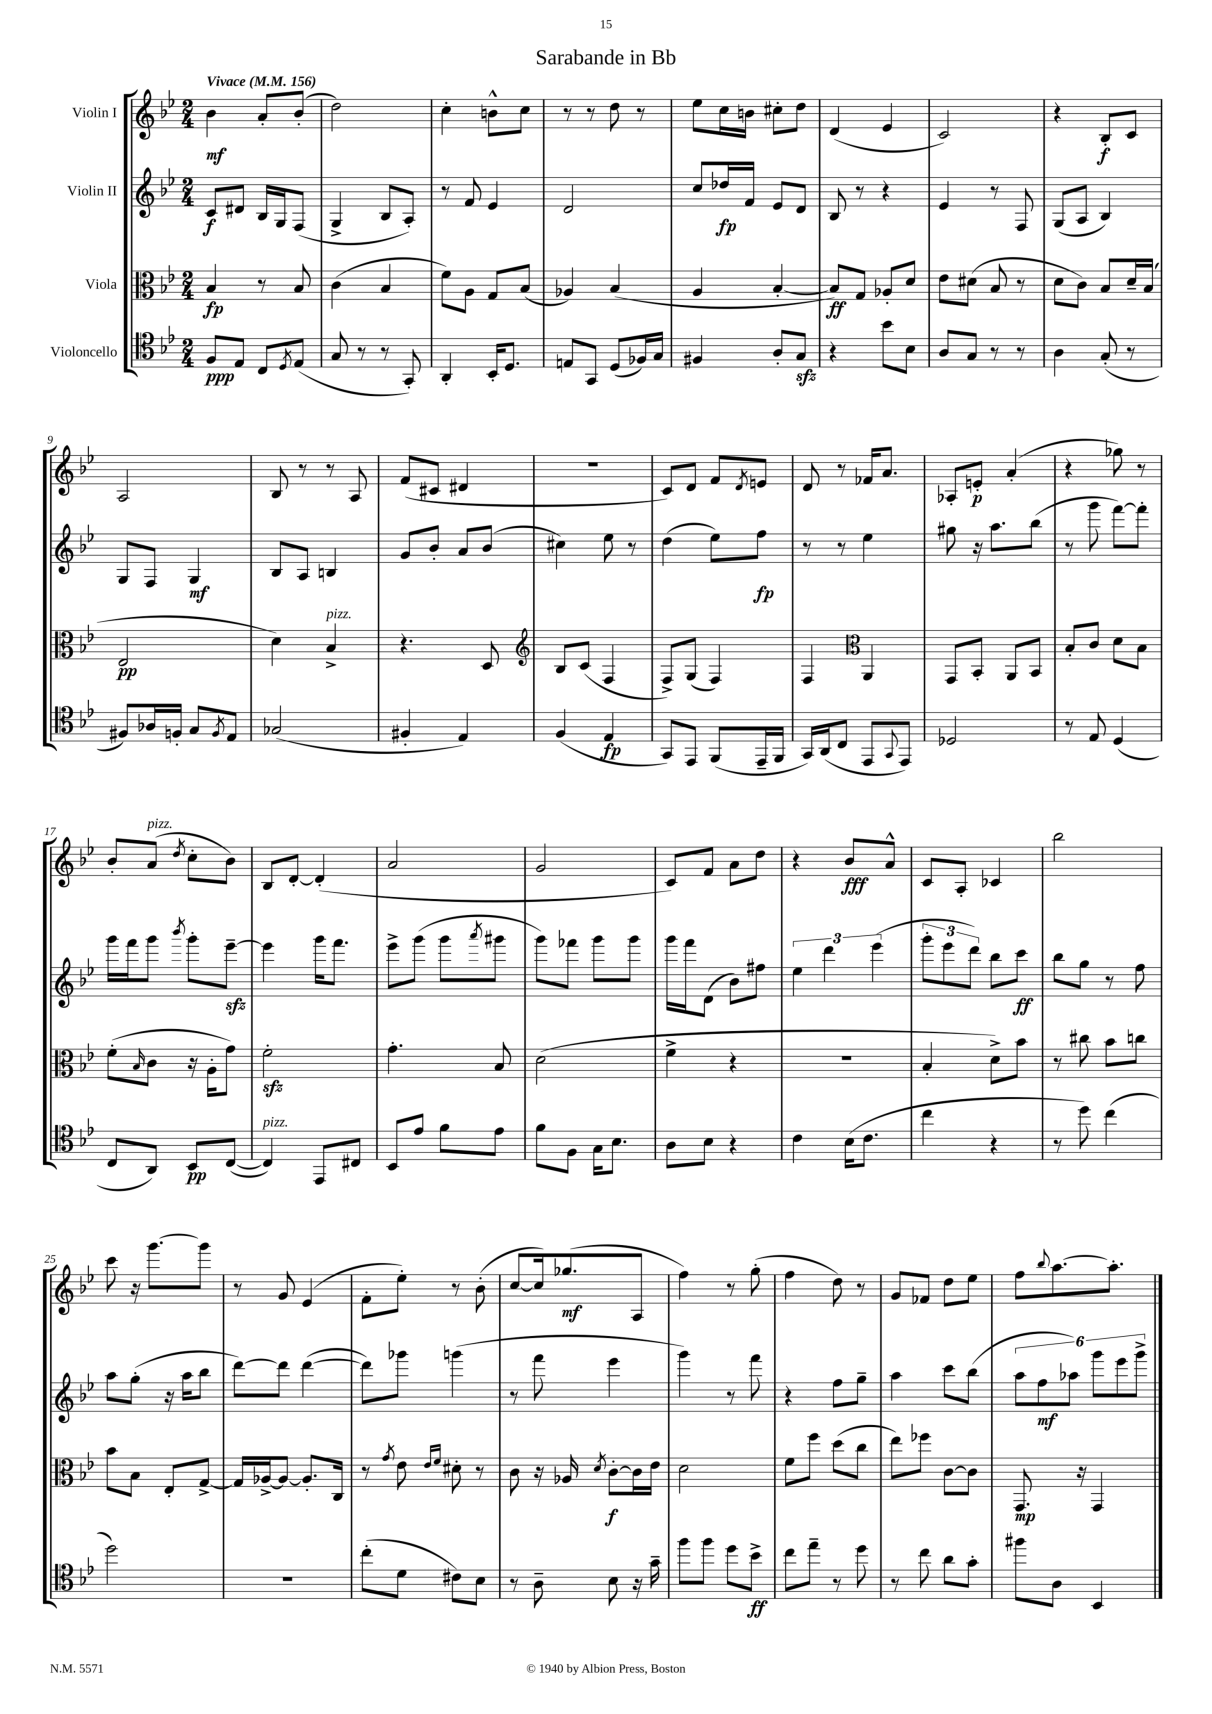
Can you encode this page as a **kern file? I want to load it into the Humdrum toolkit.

**kern	**dynam	**kern	**dynam	**kern	**dynam	**kern	**dynam
*part4	*part4	*part3	*part3	*part2	*part2	*part1	*part1
*staff4	*staff4	*staff3	*staff3	*staff2	*staff2	*staff1	*staff1
*I"Violoncello	*	*I"Viola	*	*I"Violin II	*	*I"Violin I	*
*clefC4	*	*clefC3	*	*clefG2	*	*clefG2	*
*k[b-e-]	*	*k[b-e-]	*	*k[b-e-]	*	*k[b-e-]	*
*M2/4	*	*M2/4	*	*M2/4	*	*M2/4	*
*MM156	*	*MM156	*	*MM156	*	*MM156	*
=1	=1	=1	=1	=1	=1	=1	=1
!	!	!	!	!	!	!LO:TX:a:B:t=Vivace	!
8F/L	ppp	4B-/	fp	8c/L	f	4b-\	mf
8E-/J	.	.	.	8d#X/J	.	.	.
8C/L	.	8r	.	16B-/LL	.	8a'/L	.
.	.	.	.	16G/J	.	.	.
8qD/	.	.	.	.	.	.	.
(8E-/J	.	8B-/	.	(8F/J	.	(8b-'/J	.
=2	=2	=2	=2	=2	=2	=2	=2
8G/	.	(4c\	.	4G^/	.	2dd\)	.
8r	.	.	.	.	.	.	.
8r	.	4B-/	.	8B-/L	.	.	.
8GG'/)	.	.	.	8A'/J)	.	.	.
=3	=3	=3	=3	=3	=3	=3	=3
4AA'/	.	8f\L)	.	8r	.	4cc'\	.
.	.	8A\J	.	8f/	.	.	.
16BB-'/KL	.	8G/L	.	4e-/	.	8bn^^\L	.
8.D/J	.	.	.	.	.	.	.
.	.	(8B-/J	.	.	.	8cc\J	.
=4	=4	=4	=4	=4	=4	=4	=4
8En/L	.	4A-X/)	.	2d/	.	8r	.
8GG/J	.	.	.	.	.	8r	.
(8D/L	.	(4B-/	.	.	.	8dd\	.
16F-X/L)	.	.	.	.	.	8r	.
16G/JJ	.	.	.	.	.	.	.
=5	=5	=5	=5	=5	=5	=5	=5
4F#X/	.	4A/	.	8cc/L	.	8ee-\L	.
.	.	.	.	16dd-X/L	fp	16cc\L	.
.	.	.	.	16f/JJ	.	16bn\JJ	.
8A'/L	.	[4B-'/	.	8e-/L	.	8cc#X'\L	.
8Gzz/J	.	.	.	8d/J	.	8dd\J	.
=6	=6	=6	=6	=6	=6	=6	=6
4r	.	8B-/L])	ff	8B-/	.	(4d/	.
.	.	8G/J	.	8r	.	.	.
8b-\L	.	8A-X'/L	.	4r	.	4e-/	.
8B-\J	.	8d/J	.	.	.	.	.
=7	=7	=7	=7	=7	=7	=7	=7
8A/L	.	8e-\L	.	4e-/	.	2c/)	.
8G/J	.	(8d#X\J	.	.	.	.	.
8r	.	8B-/	.	8r	.	.	.
8r	.	8r	.	8F/	.	.	.
=8	=8	=8	=8	=8	=8	=8	=8
4A\	.	8d\L	.	(8G/L	.	4r	.
.	.	8c\J)	.	8A/J	.	.	.
(8G'/	.	8B-/L	.	4B-/)	.	8B-'/L	f
8r	.	16d~/L	.	.	.	8c/J	.
.	.	(16B-/JJ	.	.	.	.	.
!!LO:LB:g=z
=9	=9	=9	=9	=9	=9	=9	=9
8F#X/L)	.	2E-/	pp	8G/L	.	2A/	.
16A-X/L	.	.	.	8F/J	.	.	.
16Fn'/JJ	.	.	.	.	.	.	.
8G/L	.	.	.	4G/	mf	.	.
8qF/	.	.	.	.	.	.	.
8E-/J	.	.	.	.	.	.	.
=10	=10	=10	=10	=10	=10	=10	=10
(2G-X/	.	4d\)	.	8B-/L	.	8B-/	.
.	.	.	.	8A/J	.	8r	.
!	!	!LO:TX:a:i:t=pizz.	!	!	!	!	!
.	.	4B-^/	.	4Bn/	.	8r	.
.	.	.	.	.	.	8A/	.
=11	=11	=11	=11	=11	=11	=11	=11
4F#X'/	.	4.r	.	8g/L	.	(8f/L	.
.	.	.	.	8b-'/J	.	8c#X/J	.
4E-/)	.	.	.	8a/L	.	4d#X/	.
.	.	8D/	.	(8b-/J	.	.	.
=12	=12	=12	=12	=12	=12	=12	=12
*	*	*clefG2	*	*	*	*	*
(4F/	.	8B-/L	.	4cc#X\)	.	2r	.
.	.	(8c/J	.	.	.	.	.
4E-/	fp	4F/	.	8ee-\	.	.	.
.	.	.	.	8r	.	.	.
=13	=13	=13	=13	=13	=13	=13	=13
8GG/L)	.	8F^/L)	.	(4dd\	.	8c/L)	.
8EE-/J	.	(8G/J	.	.	.	8d/J	.
(8FF/L	.	4F/)	.	8ee-\L)	.	8f/L	.
.	.	.	.	.	.	8qd/	.
16EE-~/L	.	.	.	8ff\J	fp	8en/J	.
16FF/JJ	.	.	.	.	.	.	.
=14	=14	=14	=14	=14	=14	=14	=14
16GG/LL)	.	4F/	.	8r	.	8d/	.
(16AA/J	.	.	.	.	.	.	.
8C/J	.	.	.	8r	.	8r	.
*	*	*clefC3	*	*	*	*	*
8EE-/L	.	4AA/	.	4ee-\	.	16f-X/KL	.
.	.	.	.	.	.	8.a/J	.
8qqGG/	.	.	.	.	.	.	.
8EE-/J)	.	.	.	.	.	.	.
=15	=15	=15	=15	=15	=15	=15	=15
2D-X/	.	8GG/L	.	8gg#X\	.	8A-X'/L	.
.	.	8BB-'/J	.	16r	.	8en'/J	p
.	.	.	.	8.aa\L	.	.	.
.	.	8AA/L	.	.	.	(4a'/	.
.	.	8BB-/J	.	(8bb-\J	.	.	.
=16	=16	=16	=16	=16	=16	=16	=16
8r	.	8B-'/L	.	8r	.	4r	.
8E-/	.	8c/J	.	8ggg\	.	.	.
(4D/	.	8d\L	.	[8fff\L)	.	8gg-X\)	.
.	.	8B-\J	.	8fff'\J]	.	8r	.
!!LO:LB:g=z
=17	=17	=17	=17	=17	=17	=17	=17
8C/L	.	(8f'\L	.	16ggg\LL	.	8b-'/L	.
.	.	.	.	16fff\J	.	.	.
.	.	16qqB-/	.	.	.	.	.
!	!	!	!	!	!	!LO:TX:a:i:t=pizz.	!
8AA/J)	.	8c\J	.	8ggg\J	.	(8a/J	.
.	.	.	.	8qbbb-/	.	8qdd/	.
8BB-/L	pp	16r	.	8ggg'\L	.	8cc'\L	.
.	.	16A'\KL	.	.	.	.	.
([8C/J	.	8g\J)	.	[8eee-zz~\J	.	8b-\J)	.
=18	=18	=18	=18	=18	=18	=18	=18
!LO:TX:a:i:t=pizz.	!	!	!	!	!	!	!
4C/])	.	2fzz'\	.	4eee-\]	.	8B-/L	.
.	.	.	.	.	.	[8d'/J	.
8EE-/L	.	.	.	16ggg\KL	.	(4d'/]	.
.	.	.	.	8.fff\J	.	.	.
8C#X/J	.	.	.	.	.	.	.
=19	=19	=19	=19	=19	=19	=19	=19
8BB-/L	.	4.g'\	.	8eee-^\L	.	2a/	.
8e-/J	.	.	.	(8ggg\J	.	.	.
8f\L	.	.	.	8ggg\L	.	.	.
.	.	.	.	8qaaa/	.	.	.
8e-\J	.	8B-/	.	8ggg#X\J	.	.	.
=20	=20	=20	=20	=20	=20	=20	=20
8f\L	.	(2d\	.	8ggg\L)	.	2g/	.
8F\J	.	.	.	8fff-X\J	.	.	.
16G\KL	.	.	.	8ggg\L	.	.	.
8.B-\J	.	.	.	.	.	.	.
.	.	.	.	8ggg\J	.	.	.
=21	=21	=21	=21	=21	=21	=21	=21
8A\L	.	4f^\	.	16ggg\LL	.	8c/L)	.
.	.	.	.	16fff\J	.	.	.
8B-\J	.	.	.	(8d\J	.	8f/J	.
4r	.	4r	.	8b-\L)	.	8a\L	.
.	.	.	.	8ff#X\J	.	8dd\J	.
=22	=22	=22	=22	=22	=22	=22	=22
4c\	.	2r	.	6ee-\	.	4r	.
.	.	.	.	6ddd\	.	.	.
(16B-\KL	.	.	.	.	.	8b-/L	fff
8.c\J	.	.	.	.	.	.	.
.	.	.	.	(6eee-\	.	.	.
.	.	.	.	.	.	8a^^/J	.
=23	=23	=23	=23	=23	=23	=23	=23
4cc\	.	4B-'/	.	12ggg'\L	.	8c/L	.
.	.	.	.	12eee-\	.	.	.
.	.	.	.	.	.	8A'/J	.
.	.	.	.	12ddd\J)	.	.	.
4r	.	8d^\L)	.	8bb-\L	.	4c-X/	.
.	.	8b-\J	.	8ccc\J	ff	.	.
=24	=24	=24	=24	=24	=24	=24	=24
8r	.	8r	.	8bb-\L	.	2bb-\	.
8dd\)	.	8cc#X\	.	8gg\J	.	.	.
(4cc\	.	8b-\L	.	8r	.	.	.
.	.	8ccn\J	.	8ff\	.	.	.
!!LO:LB:g=z
=25	=25	=25	=25	=25	=25	=25	=25
2dd\)	.	8b-\L	.	8aa\L	.	8ccc\	.
.	.	8B-\J	.	(8gg'\J	.	16r	.
.	.	.	.	.	.	[8.ggg\L	.
.	.	8E-'/L	.	16r	.	.	.
.	.	.	.	16aa\KL	.	.	.
.	.	[8G^/J	.	8bb-\J	.	8ggg\J]	.
=26	=26	=26	=26	=26	=26	=26	=26
2r	.	16G/LL]	.	[8ddd\L)	.	8r	.
.	.	[16A-X^/J	.	.	.	.	.
.	.	8A-/J_	.	8ddd\J]	.	8g/	.
.	.	8.A-'/L]	.	([4ddd\	.	(4e-/	.
.	.	16C/Jk	.	.	.	.	.
=27	=27	=27	=27	=27	=27	=27	=27
(8cc'\L	.	8r	.	8ddd\L])	.	8f'\L	.
.	.	8qg/	.	.	.	.	.
8d\J	.	8e-\	.	8ggg-X\J	.	8ee-'\J)	.
.	.	16qqe-/LL	.	.	.	.	.
.	.	16qqf/JJ	.	.	.	.	.
8c#X\L)	.	8d#X'\	.	(4gggn\	.	8r	.
8B-\J	.	8r	.	.	.	(8b-'\	.
=28	=28	=28	=28	=28	=28	=28	=28
8r	.	8c\	.	8r	.	[8cc/L	.
8A~\	.	16r	.	8fff\	.	16cc/k])	.
.	.	16A-X/	.	.	.	(8.gg-X/	mf
.	.	8qd/	.	.	.	.	.
8B-\	.	[8c'\L	f	4eee-\	.	.	.
16r	.	16c\L]	.	.	.	8A/J	.
16g~\	.	16e-\JJ	.	.	.	.	.
=29	=29	=29	=29	=29	=29	=29	=29
8ff\L	.	2d\	.	4ggg\)	.	4ff\)	.
8ff\J	.	.	.	.	.	.	.
8dd\L	.	.	.	8r	.	8r	.
8b-^\J	ff	.	.	8fff\	.	(8gg'\	.
=30	=30	=30	=30	=30	=30	=30	=30
8cc\L	.	8f\L	.	4r	.	4ff\	.
8ee-~\J	.	8ff\J	.	.	.	.	.
8r	.	(8dd\L	.	8ff\L	.	8dd\)	.
8dd\	.	8cc\J	.	8gg~\J	.	8r	.
=31	=31	=31	=31	=31	=31	=31	=31
8r	.	8ee-\L)	.	4aa\	.	8g/L	.
8cc\	.	8ff-X\J	.	.	.	8f-X/J	.
8a\L	.	[8c\L	.	8ccc\L	.	8dd\L	.
8g'\J	.	8c\J]	.	(8bb-\J	.	8ee-\J	.
=32	=32	=32	=32	=32	=32	=32	=32
8ff#X\L	.	8.GG/	mp	12aa\L	.	8ff\L	.
.	.	.	.	12ff\	mf	.	.
.	.	.	.	.	.	8qqbb-/	.
8A\J	.	.	.	.	.	[8.aa\	.
.	.	.	.	12aa-X\J)	.	.	.
.	.	16r	.	.	.	.	.
4BB-/	.	4GG/	.	12ggg\L	.	.	.
.	.	.	.	.	.	8.aa'\J]	.
.	.	.	.	12eee-\	.	.	.
.	.	.	.	12ggg^\J	.	.	.
==	==	==	==	==	==	==	==
*-	*-	*-	*-	*-	*-	*-	*-
